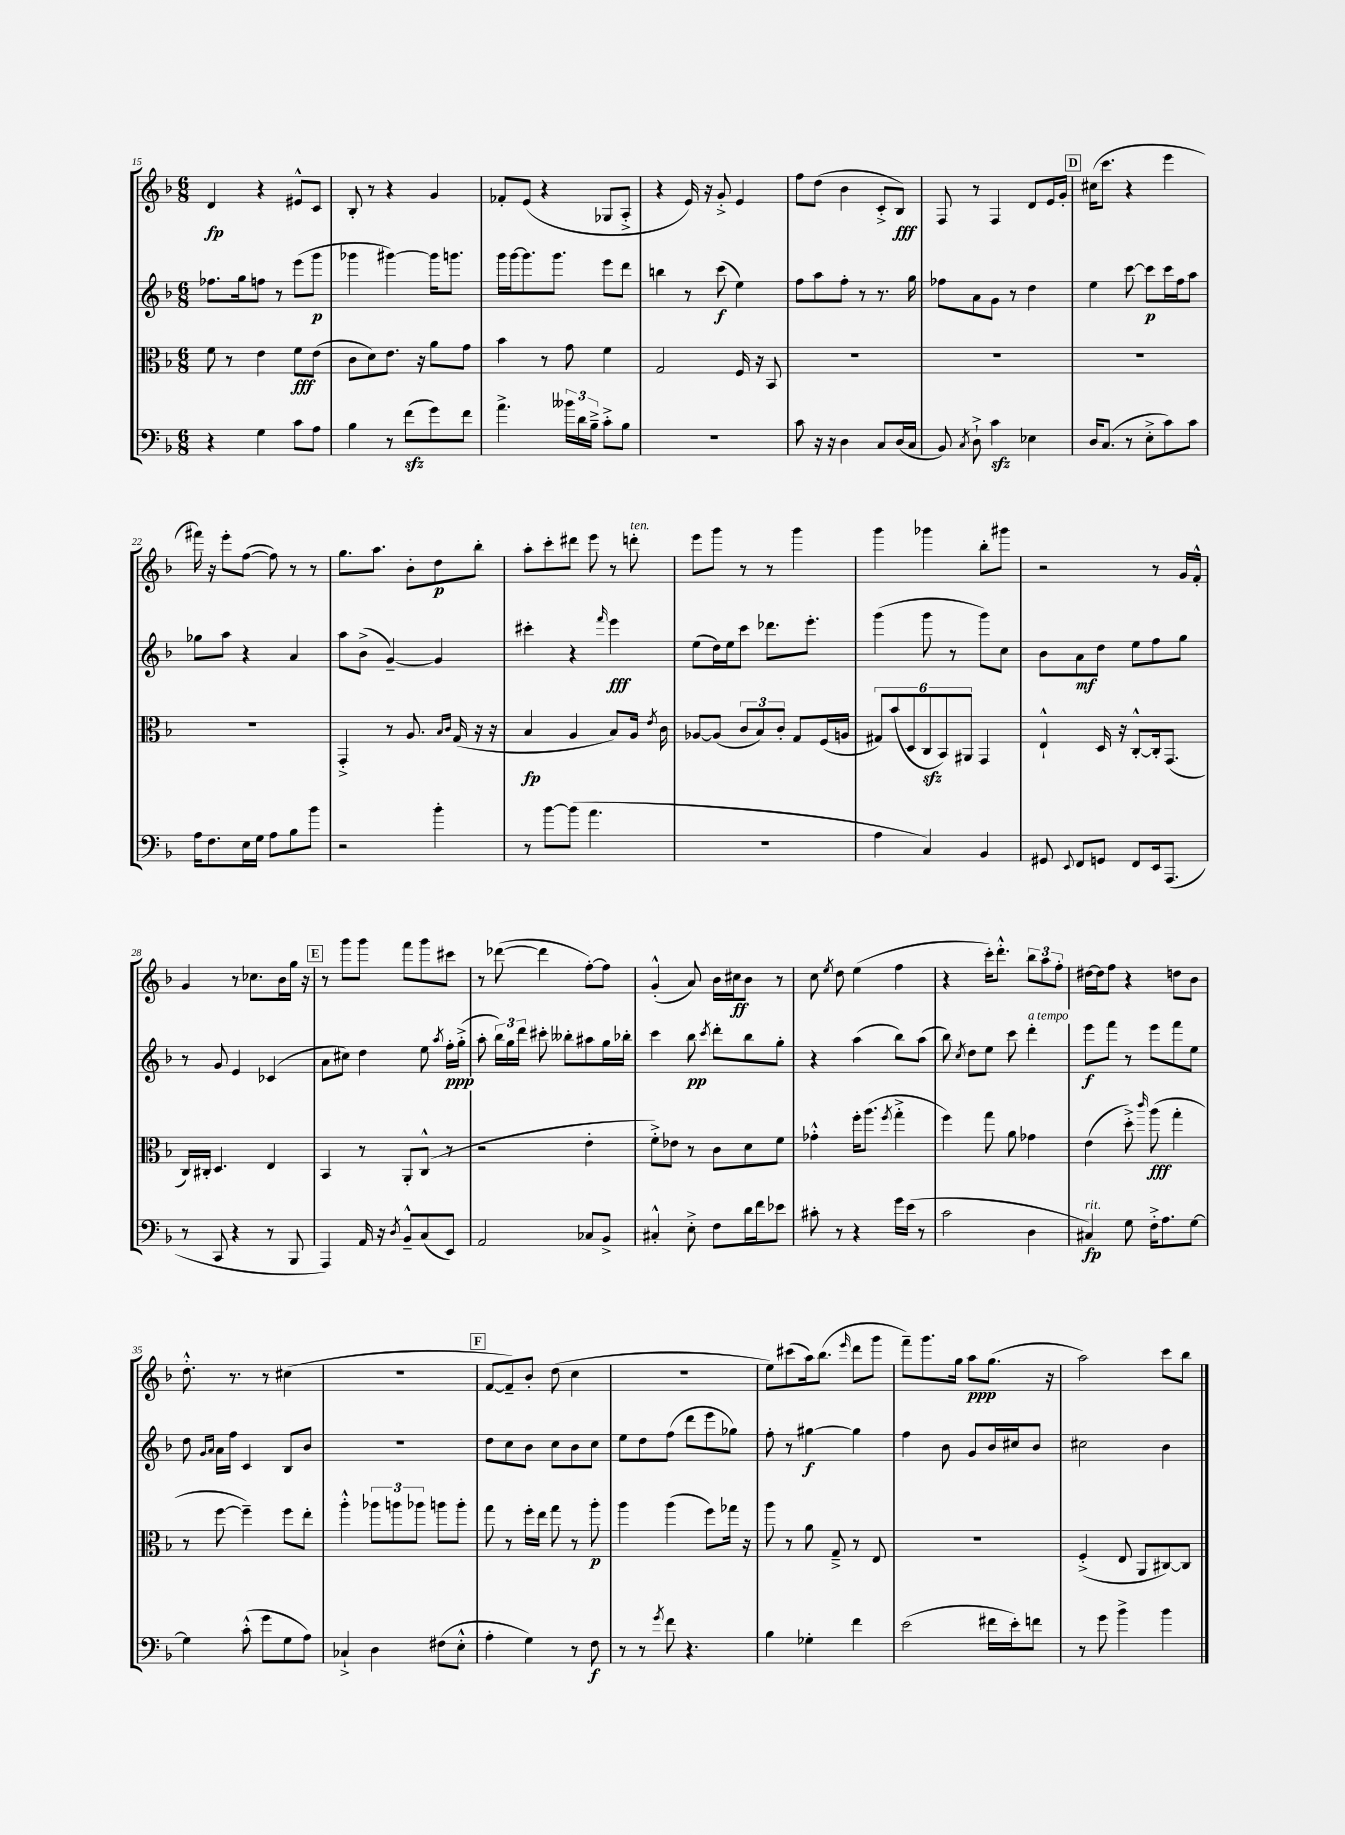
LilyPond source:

<<
\new StaffGroup <<
\new Staff = "s0" {
    \clef treble \key f \major \numericTimeSignature \time 6/8
    \autoBeamOff d'4\fp r4 eis'8[-^ c'8] |
    bes8-. r8 r4 g'4 |
    fes'8[-. e'8]( r4 ges8[ a8]-.-> |
    r4 e'16) r16 g'8-.-> e'4 |
    f''8[ d''8]( bes'4 c'8[-.-> bes8]\fff) |
    f8 r8 f4 d'8[ e'16 g'16]-. |
    \mark \markup { \box "D" } cis''16[( c'''8.] r4 e'''4 |
    fis'''16) r16 e'''8[-. f''8]~( f''8) r8 r8 |
    g''8.[ a''8.] bes'8[-. d''8\p bes''8]-. |
    a''8[-. c'''8-. dis'''8] e'''8 r8 d'''8-.^\markup { \italic "ten." } |
    e'''8[ g'''8] r8 r8 g'''4 |
    g'''4 ges'''4 bes''8[-. gis'''8] |
    r2 r8 g'16[ f'16]-.-^ |
    g'4 r8 ces''8.[ bes'16 g''16] r16 |
    \mark \markup { \box "E" } r8 g'''8[ g'''8] f'''8[ g'''8 cis'''8] |
    r8 des'''8~( des'''4 f''8[~-.) f''8] |
    g'4-.-^( a'8) bes'16[ cis''16\ff bes'8] r8 |
    c''8 \acciaccatura { e''8 } d''8 e''4( f''4 |
    r4 c'''16[-.) d'''8.]-.-^ \tuplet 3/2 { bes''8[ a''8 f''8]-. } |
    dis''16[~ dis''16 f''8] r4 d''8[ bes'8] |
    d''8.-.-^ r8. r8 cis''4( |
    R2. |
    \mark \markup { \box "F" } f'8[~ f'8--) bes'8]-. d''8( c''4 |
    R2. |
    e''8[) cis'''8( a''16) bes''8.]( \grace { e'''16 } d'''8[ g'''8] |
    f'''8[--) g'''8. g''16] a''8[\ppp g''8.]( r16 |
    a''2) c'''8[ bes''8] \bar "|." |
}
\new Staff = "s1" {
    \clef treble \key f \major \numericTimeSignature \time 6/8
    \autoBeamOff fes''8.[ g''16 f''8] r8 e'''8[( g'''8]\p |
    ges'''4 gis'''4~) gis'''16[ g'''8.] |
    g'''16[ g'''16~ g'''8. g'''8.] e'''8[ d'''8] |
    b''4 r8 c'''8\f( e''4) |
    f''8[ a''8 f''8]-. r8 r8. g''16 |
    fes''8[ a'8 g'8] r8 d''4 |
    \mark \markup { \box "D" } e''4 c'''8~ c'''8[\p c'''16 f''16 a''8] |
    ges''8[ a''8] r4 a'4 |
    a''8[ bes'8]->( g'4~--) g'4 |
    cis'''4-. r4 \grace { f'''16 } e'''4\fff |
    e''8[( d''16) e''16 c'''8] des'''8.[ e'''8.]-. |
    g'''4( g'''8 r8 g'''8[) c''8] |
    bes'8[ a'8\mf d''8] e''8[ f''8 g''8] |
    r8 g'8 e'4 ces'4( |
    \mark \markup { \box "E" } a'8[ cis''8]) d''4 e''8 \acciaccatura { a''8 } f''16[-.\ppp g''16]-.->( |
    a''8-. \tuplet 3/2 { bes''16[) g''16 d'''16] } cis'''8-. beses''8[-. ais''8 g''16 bes''16]-. |
    c'''4 bes''8\pp \acciaccatura { c'''8 } d'''8[-. bes''8 g''8]-. |
    r4 a''4( bes''8[) a''8]( |
    bes''8) \acciaccatura { c''8 } d''8[ e''8] c'''8 d'''4-.^\markup { \italic "a tempo" } |
    e'''8[\f f'''8] r8 e'''8[ f'''8 e''8] |
    d''8 \grace { g'16[ a'16] } a'16[ f''16] c'4 bes8[ bes'8] |
    R2. |
    \mark \markup { \box "F" } d''8[ c''8 bes'8] c''8[ bes'8 c''8] |
    e''8[ d''8 f''8]( d'''8[ e'''8 ges''8]) |
    f''8-. r8 gis''4~\f gis''4 |
    f''4 bes'8 g'8[ bes'16 cis''16 bes'8] |
    cis''2 bes'4 \bar "|." |
}
\new Staff = "s2" {
    \clef alto \key f \major \numericTimeSignature \time 6/8
    \autoBeamOff f'8 r8 e'4 f'8[\fff e'8]( |
    c'8[ d'8) e'8.] r16 a'8[ g'8] |
    bes'4 r8 g'8 f'4 |
    g2 f16 r16 bes,8 |
    R2. |
    R2. |
    \mark \markup { \box "D" } R2. |
    R2. |
    g,4-.-> r8 a8. \grace { bes16[ c'16] } g16( r16 r16 |
    bes4\fp a4 bes8[) a16] \acciaccatura { e'8 } c'16 |
    aes8[~ aes8]( \tuplet 3/2 { c'8[ bes8) c'8]-. } g8[ f16( a16] |
    \tuplet 6/4 { gis8[) bes'8( d8 c8\sfz bes,8) ais,8] } g,4 |
    e4-!-^ d16 r16 c8[~-.-^ c16-. g,8.]( |
    c16[) cis16]-. d4. e4 |
    \mark \markup { \box "E" } bes,4 r8 a,8[-. c8]-^( r8 |
    r2 e'4-. |
    f'8[-.->) ees'8] r8 c'8[ d'8 f'8] |
    ges'4-.-^ f''16[-. a''8.]( \acciaccatura { f''8 } g''4-.-> |
    f''4) g''8 a'8 ges'4 |
    e'4( d''8-.->) \grace { c'''16 } a''8\fff( g''4-. |
    r8 f''8~ f''4--) f''8[ e''8]-. |
    a''4-.-^ \tuplet 3/2 { aes''8[ a''8 aes''8] } a''8[ a''8]-. |
    \mark \markup { \box "F" } g''8 r8 f''16[-. e''16] g''8 r8 a''8-.\p |
    a''4 a''4( f''8[) ges''16] r16 |
    a''8 r8 a'8 g8---> r8 e8 |
    r2. |
    f4-.->( e8 a,8[ cis8~) cis8] \bar "|." |
}
\new Staff = "s3" {
    \clef bass \key f \major \numericTimeSignature \time 6/8
    \autoBeamOff r4 g4 c'8[ a8] |
    bes4 r8 f'8[\sfz( g'8) f'8] |
    a'4.-> \tuplet 3/2 { beses'16[ d'16 bes16]---> } c'8[-.-> bes8] |
    R2. |
    c'8 r16 r16 d4 c8[ d16( c16] |
    bes,8) \acciaccatura { c8 } d8-!-> c'4\sfz ees4 |
    \mark \markup { \box "D" } d16[ c8.]( r8 e8[-.-> c'8) c'8] |
    a16[ f8. e16 g16] a8[ bes8 bes'8] |
    r2 bes'4-. |
    r8 bes'8[~ bes'8]( a'4. |
    R2. |
    a4 c4) bes,4 |
    gis,8 \appoggiatura { e,8 } f,8[ g,8] f,8[ e,16 a,,8.]( |
    r8 c,8 r4 r8 bes,,8 |
    \mark \markup { \box "E" } a,,4) a,16 r16 \acciaccatura { d8 } bes,8[---^ c8( e,8]) |
    a,2 ces8[ bes,8]-> |
    cis4-.-^ e8-.-> f8[ d'16 f'16 ees'8] |
    cis'8-. r8 r4 g'16[ e'16]( r8 |
    c'2 d4 |
    cis4\fp^\markup { \italic "rit." }) g8 f16[-.-> a8. g8]~ |
    g4 c'8-.-^( g'8[ g8 a8]) |
    ces4-!-> d4 fis8[( e8]-.-^ |
    \mark \markup { \box "F" } a4-. g4) r8 f8\f |
    r8 r8 \acciaccatura { g'8 } f'8 r4. |
    bes4 ges4-. f'4 |
    e'2( fis'16[ e'16-.) f'8] |
    r8 g'8 bes'4-> bes'4 \bar "|." |
}
>>
>>
\layout { \context { \Score currentBarNumber = #15 } }
